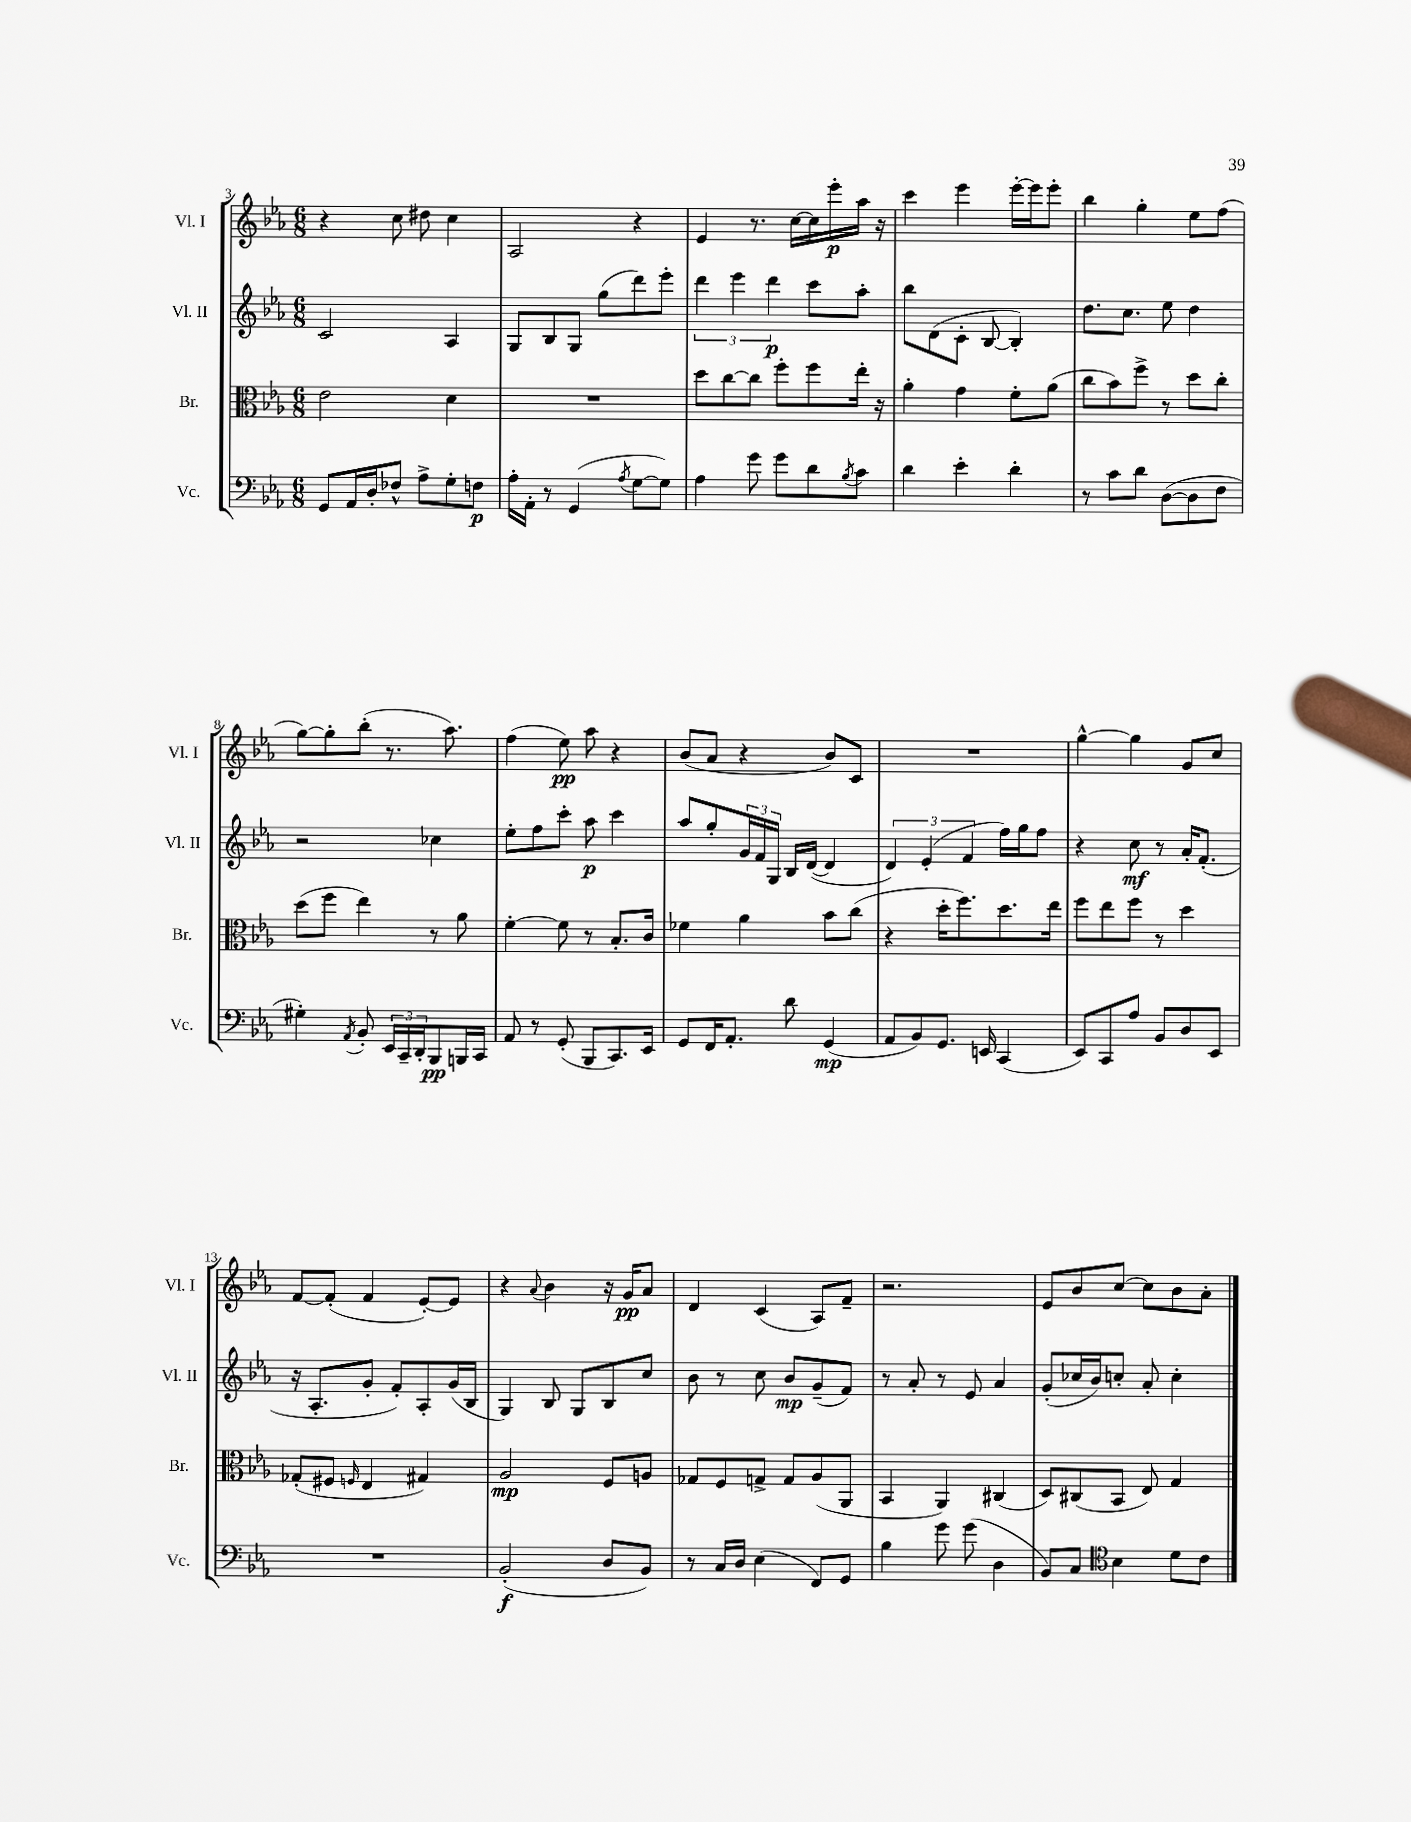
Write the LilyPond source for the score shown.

<<
\new StaffGroup <<
\new Staff = "s0" \with { instrumentName = "Vl. I" shortInstrumentName = "Vl. I" } {
    \clef treble \key ees \major \numericTimeSignature \time 6/8
    r4 c''8 dis''8 c''4 |
    aes2 r4 |
    ees'4 r8. c''16~ c''16 ees'''16-.\p aes''16 r16 |
    c'''4 ees'''4 ees'''16~-. ees'''16 ees'''8-. |
    bes''4 g''4-. ees''8 f''8( |
    g''8~) g''8-. bes''8-.( r8. aes''8.) |
    f''4( ees''8\pp) aes''8 r4 |
    bes'8( aes'8 r4 bes'8) c'8 |
    R2. |
    g''4~-^ g''4 g'8 c''8 |
    f'8~ f'8-.( f'4 ees'8~-.) ees'8 |
    r4 \appoggiatura { aes'8 } bes'4 r16 g'16\pp aes'8 |
    d'4 c'4( aes8) f'8-- |
    r2. |
    ees'8 bes'8 c''8~ c''8 bes'8 aes'8-. \bar "|." |
}
\new Staff = "s1" \with { instrumentName = "Vl. II" shortInstrumentName = "Vl. II" } {
    \clef treble \key ees \major \numericTimeSignature \time 6/8
    c'2 aes4 |
    g8 bes8 g8 g''8( d'''8) ees'''8-. |
    \tuplet 3/2 { d'''4 ees'''4 d'''4\p } c'''8 aes''8-. |
    bes''8 d'8( c'8-. bes8~ bes4-.) |
    d''8. c''8. ees''8 d''4 |
    r2 ces''4 |
    ees''8-. f''8 c'''8-. aes''8\p c'''4 |
    aes''8 g''8-. \tuplet 3/2 { g'16 f'16 g16 } bes16 d'16~( d'4 |
    \tuplet 3/2 { d'4) ees'4-.( f'4 } f''16) g''16 f''8 |
    r4 c''8\mf r8 aes'16-. f'8.-.( |
    r16 aes8.-. g'8-. f'8-.) aes8-. g'16( bes16 |
    g4) bes8 g8 bes8 c''8 |
    bes'8 r8 c''8 bes'8\mp g'8--( f'8) |
    r8 aes'8-. r8 ees'8 aes'4 |
    g'8-.( ces''16 bes'16) c''8-. aes'8-. c''4-. \bar "|." |
}
\new Staff = "s2" \with { instrumentName = "Br." shortInstrumentName = "Br." } {
    \clef alto \key ees \major \numericTimeSignature \time 6/8
    ees'2 d'4 |
    R2. |
    d''8 c''8~ c''8 f''8-. f''8 ees''16-. r16 |
    aes'4-. g'4 f'8-. aes'8( |
    c''8 bes'8) f''8-> r8 d''8 c''8-. |
    d''8( f''8 ees''4) r8 aes'8 |
    f'4~-. f'8 r8 bes8.-. c'16 |
    fes'4 aes'4 bes'8 c''8( |
    r4 d''16-. f''8.) d''8. ees''16 |
    f''8 ees''8 f''8 r8 d''4 |
    ges8-.( fis8 \grace { f16 } ees4 gis4) |
    aes2\mp f8 a8 |
    ges8 f8 g8-> g8 aes8( aes,8 |
    bes,4 aes,4) cis4( |
    d8) cis8( bes,8 ees8) g4 \bar "|." |
}
\new Staff = "s3" \with { instrumentName = "Vc." shortInstrumentName = "Vc." } {
    \clef bass \key ees \major \numericTimeSignature \time 6/8
    g,8 aes,16 d16-. fes8-^ aes8-> g8-. f8\p |
    aes16-. aes,16-. r8 g,4( \acciaccatura { aes8 } g8~ g8) |
    aes4 g'8 g'8 d'8 \acciaccatura { bes8 } c'8 |
    d'4 ees'4-. d'4-. |
    r8 c'8 d'8 d8~( d8 f8 |
    gis4-.) \acciaccatura { aes,8 } bes,8-. \tuplet 3/2 { ees,16 c,16-- d,16-. } bes,,8\pp b,,16 c,16 |
    aes,8 r8 g,8-.( bes,,8 c,8.) ees,16 |
    g,8 f,16 aes,8.-. d'8 g,4\mp( |
    aes,8 bes,8) g,8. e,16 c,4( |
    ees,8) c,8 aes8 bes,8 d8 ees,8 |
    R2. |
    bes,2-.\f( d8 bes,8) |
    r8 c16 d16 ees4( f,8) g,8 |
    bes4 g'8 g'8( d4 |
    bes,8) c8 \clef tenor bes4 d'8 c'8 \bar "|." |
}
>>
>>
\layout { \context { \Score currentBarNumber = #3 } }
